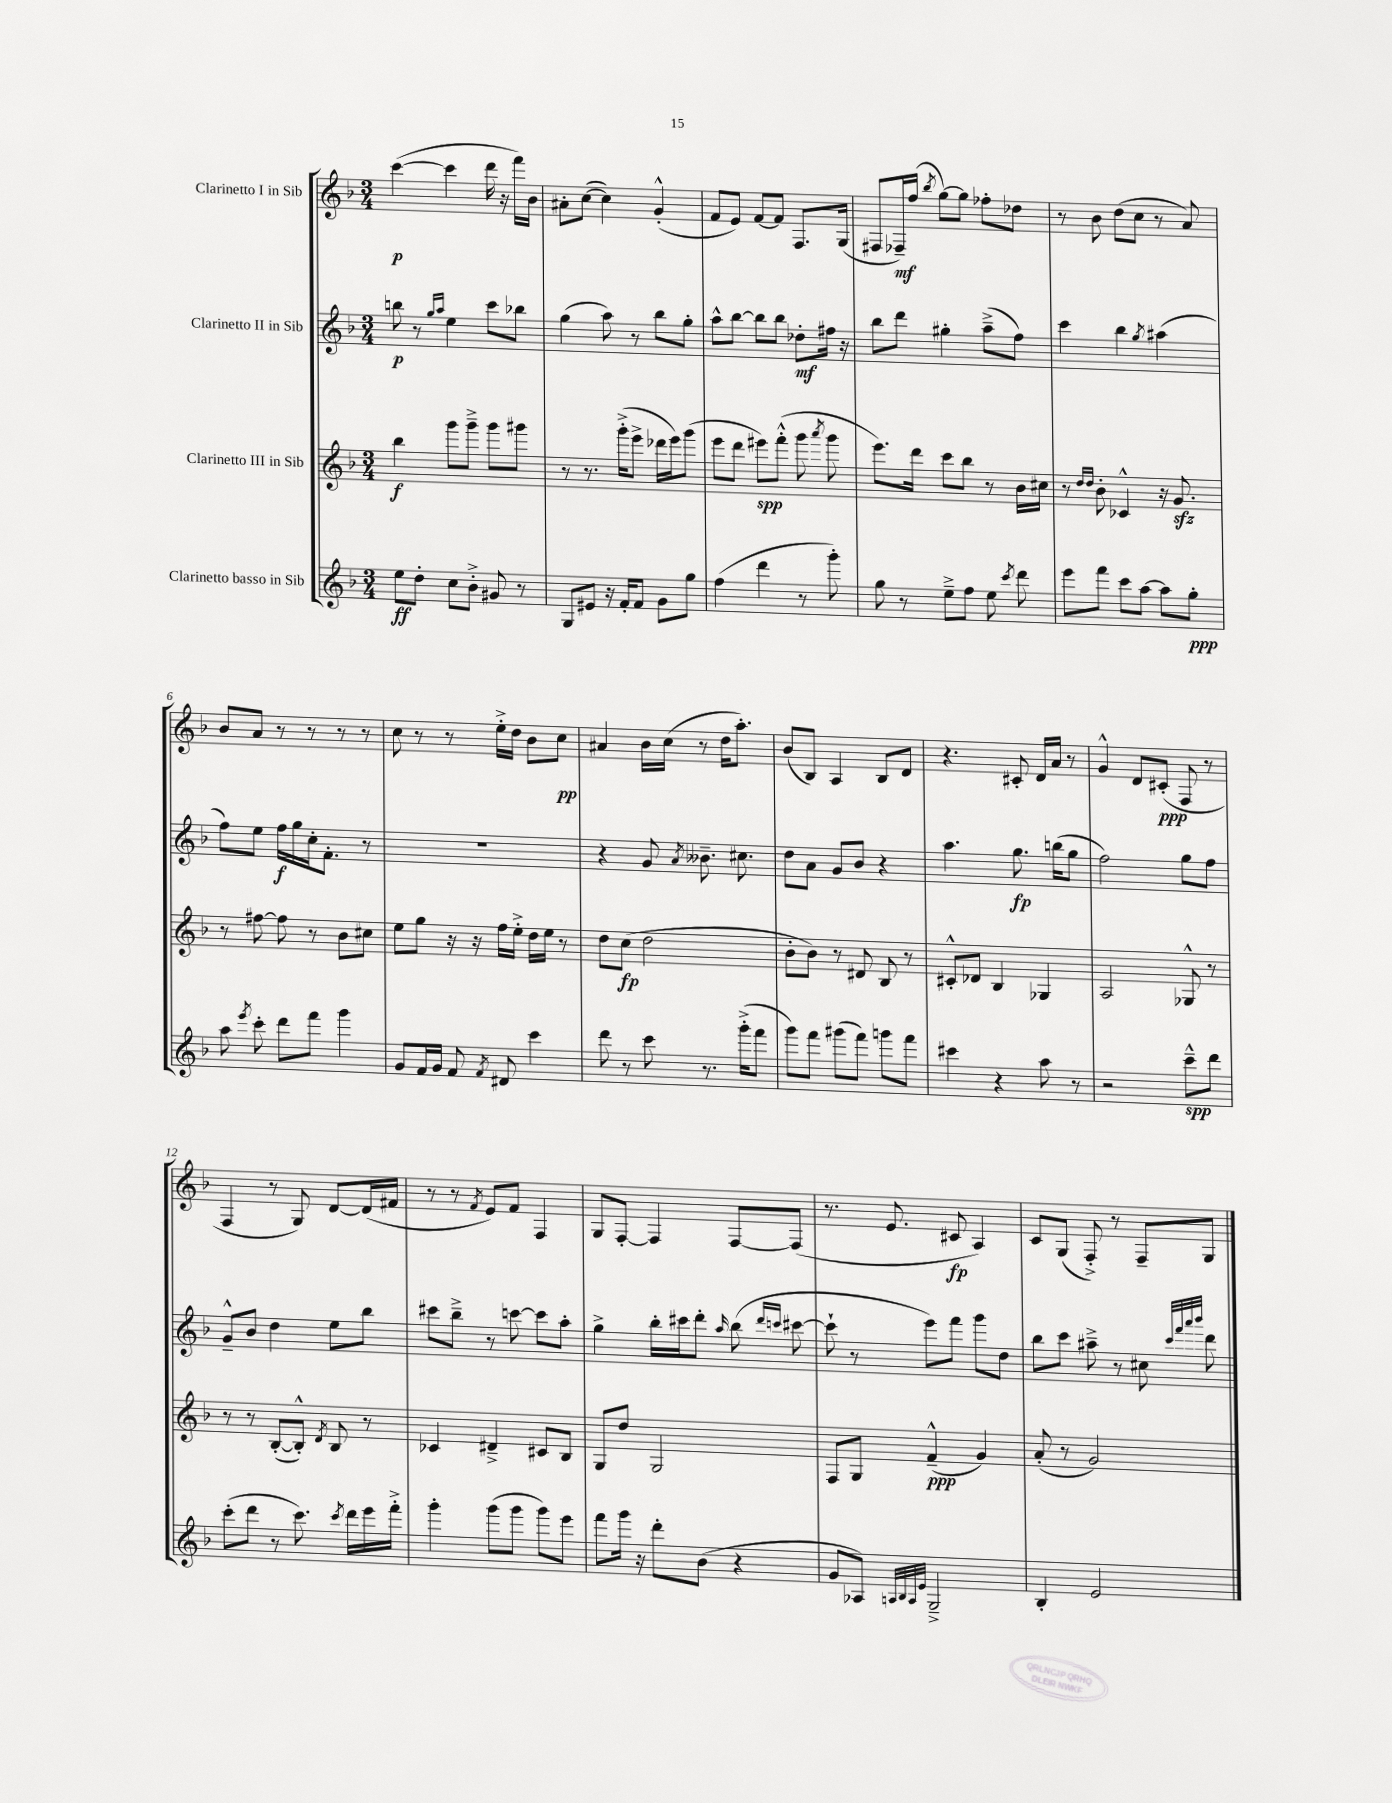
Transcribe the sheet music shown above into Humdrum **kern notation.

**kern	**kern	**kern	**kern
*staff4	*staff3	*staff2	*staff1
*clefG2	*clefG2	*clefG2	*clefG2
*k[b-]	*k[b-]	*k[b-]	*k[b-]
*M3/4	*M3/4	*M3/4	*M3/4
8ee	4bb-	8bb	([4ccc
8dd'	.	8r	.
.	.	16qqgg	.
.	.	16qqaa	.
8cc	8ggg	4ee	4ccc]
8b-'^	8ggg~^	.	.
8g#	8ggg	8ccc	16ddd
.	.	.	16r
8r	8ggg#	8bb-	16fff)
.	.	.	16b-
=	=	=	=
8G	8r	(4gg	8a#'
8e#	8.r	.	([8cc
16r	.	8aa)	4cc])
16f'	(16ggg'^	.	.
8f	8eee^	8r	.
8g	16ddd-	8bb-	(4g'^^
.	16eee)	.	.
8gg	(8ggg	8gg'	.
=	=	=	=
(4ff	8eee	8aa^^	8f
.	8ddd	[8bb-	8e)
4ddd	8eee#)	8bb-]	[8f
.	(8fff'^^	8bb-	8f]
8r	8ggg	8dd-'	8.F
.	8qaaa	.	.
8ggg')	8ggg	16ff#	.
.	.	16r	(16G
=	=	=	=
8gg	8.eee)	8bb-	8F#
8r	.	8ddd	16F-~)
.	16ddd	.	(16ff
.	.	.	8qbb-
8ee~^	8ccc	4gg#'	[8gg)
8ff	8bb-	.	8gg]
8ee	8r	(8aa~^	8ff-'
8qccc	.	.	.
8ddd	16b-	8ff)	8dd-
.	16cc#	.	.
=	=	=	=
8eee	8r	4ccc	8r
.	16qqdd	.	.
.	16qqdd	.	.
8fff	8b-'	.	8b-
8ccc	4c-^^	4bb-	(8dd
[8aa	.	.	8cc
.	.	8qgg	.
8aa]	16r	(4aa#	8r
.	8.g	.	.
8gg'	.	.	8a)
=	=	=	=
8aa	8r	8ff)	8b-
8qeee	.	.	.
8ccc'	[8ff#	8ee	8a
8ddd	8ff#]	16ff	8r
.	.	16gg	.
8fff	8r	16cc'	8r
.	.	8.f'	.
4ggg	8b-	.	8r
.	8cc#	8r	8r
=	=	=	=
8g	8ee	2.r	8cc
16f	8gg	.	8r
16g	.	.	.
8f	16r	.	8r
.	16r	.	.
8qf	.	.	.
8d#	16ff	.	16ee'^
.	16ee'^	.	16dd
4ccc	16dd	.	8b-
.	16ee	.	.
.	8r	.	8cc
=	=	=	=
8ddd	8dd	4r	4a#
8r	(8cc	.	.
8ccc	2dd	8g	16b-
.	.	.	(16cc
.	.	8qa	.
8.r	.	8.b--~	8r
.	.	.	16dd
(16ggg'^	.	8.cc#	8.aa')
8fff	.	.	.
=	=	=	=
8ggg)	8b-'	8dd	(8b-
8fff	8b-)	8a	8B-)
(8ggg#	8r	8g	4A
8fff)	8d#	8b-	.
8ggg	8B-	4r	8B-
8fff	8r	.	8d
=	=	=	=
4ccc#	8c#'^^	4.aa	4.r
.	8d-	.	.
4r	4B-	.	.
.	.	8.gg	8c#'
8aa	4G-	.	16d
.	.	(16bb	16a
8r	.	8gg	8r
=	=	=	=
2r	2A	2ff)	4g^^
.	.	.	8d
.	.	.	(8c#'
8ccc~^^	8G-^^	8gg	8F
8ddd	8r	8ff	8r
=	=	=	=
(8ccc'	8r	8g~^^	4F
8ddd	8r	8b-	.
8r	([8B-'	4dd	8r
8.ccc)	8B-'^^])	.	8G)
.	8qd	.	.
.	8B-	8ee	[8d
8qccc	.	.	.
16ddd	.	.	.
16eee	8r	8bb-	(16d]
16fff'^	.	.	16f#
=	=	=	=
4ggg'	4c-	8ccc#	8r
.	.	8bb-~^	8r
.	.	.	8qf
(8ggg	4d#~^	8r	8e)
8ggg	.	[8ccc	8f
8ggg)	8c#	8ccc]	4F
8eee	8B-	8aa'	.
=	=	=	=
8fff	8G	4gg^	8G
16ggg	8dd	.	[8F'
16r	.	.	.
8ddd'	2G	16bb-'	4F]
.	.	16ccc#	.
(8b-	.	8ddd'	.
.	.	16qqaa	.
4r	.	(8bb-	[8F
.	.	16qqddd	.
.	.	16qqccc	.
.	.	[8ccc#	(8F]
=	=	=	=
8g	8F	8ccc#`]	8.r
8A-)	8G	8r	.
.	.	.	8.e
32qqA	.	.	.
32qqB-	.	.	.
32qqA	.	.	.
32qqe	.	.	.
2G~^	(4f~^^	8eee)	.
.	.	8fff	8c#
.	4g)	8ggg	4A)
.	.	8dd	.
=	=	=	=
4B-'	(8a'	8bb-	8c
.	8r	8ccc	(8G
2e	2g)	8aa#~^	8F'^)
.	.	8r	8r
.	.	8cc#	8F~
.	.	32qqccc	.
.	.	32qqfff	.
.	.	32qqaaa	.
.	.	32qqbbb-	.
.	.	8ddd	8G
==	==	==	==
*-	*-	*-	*-
